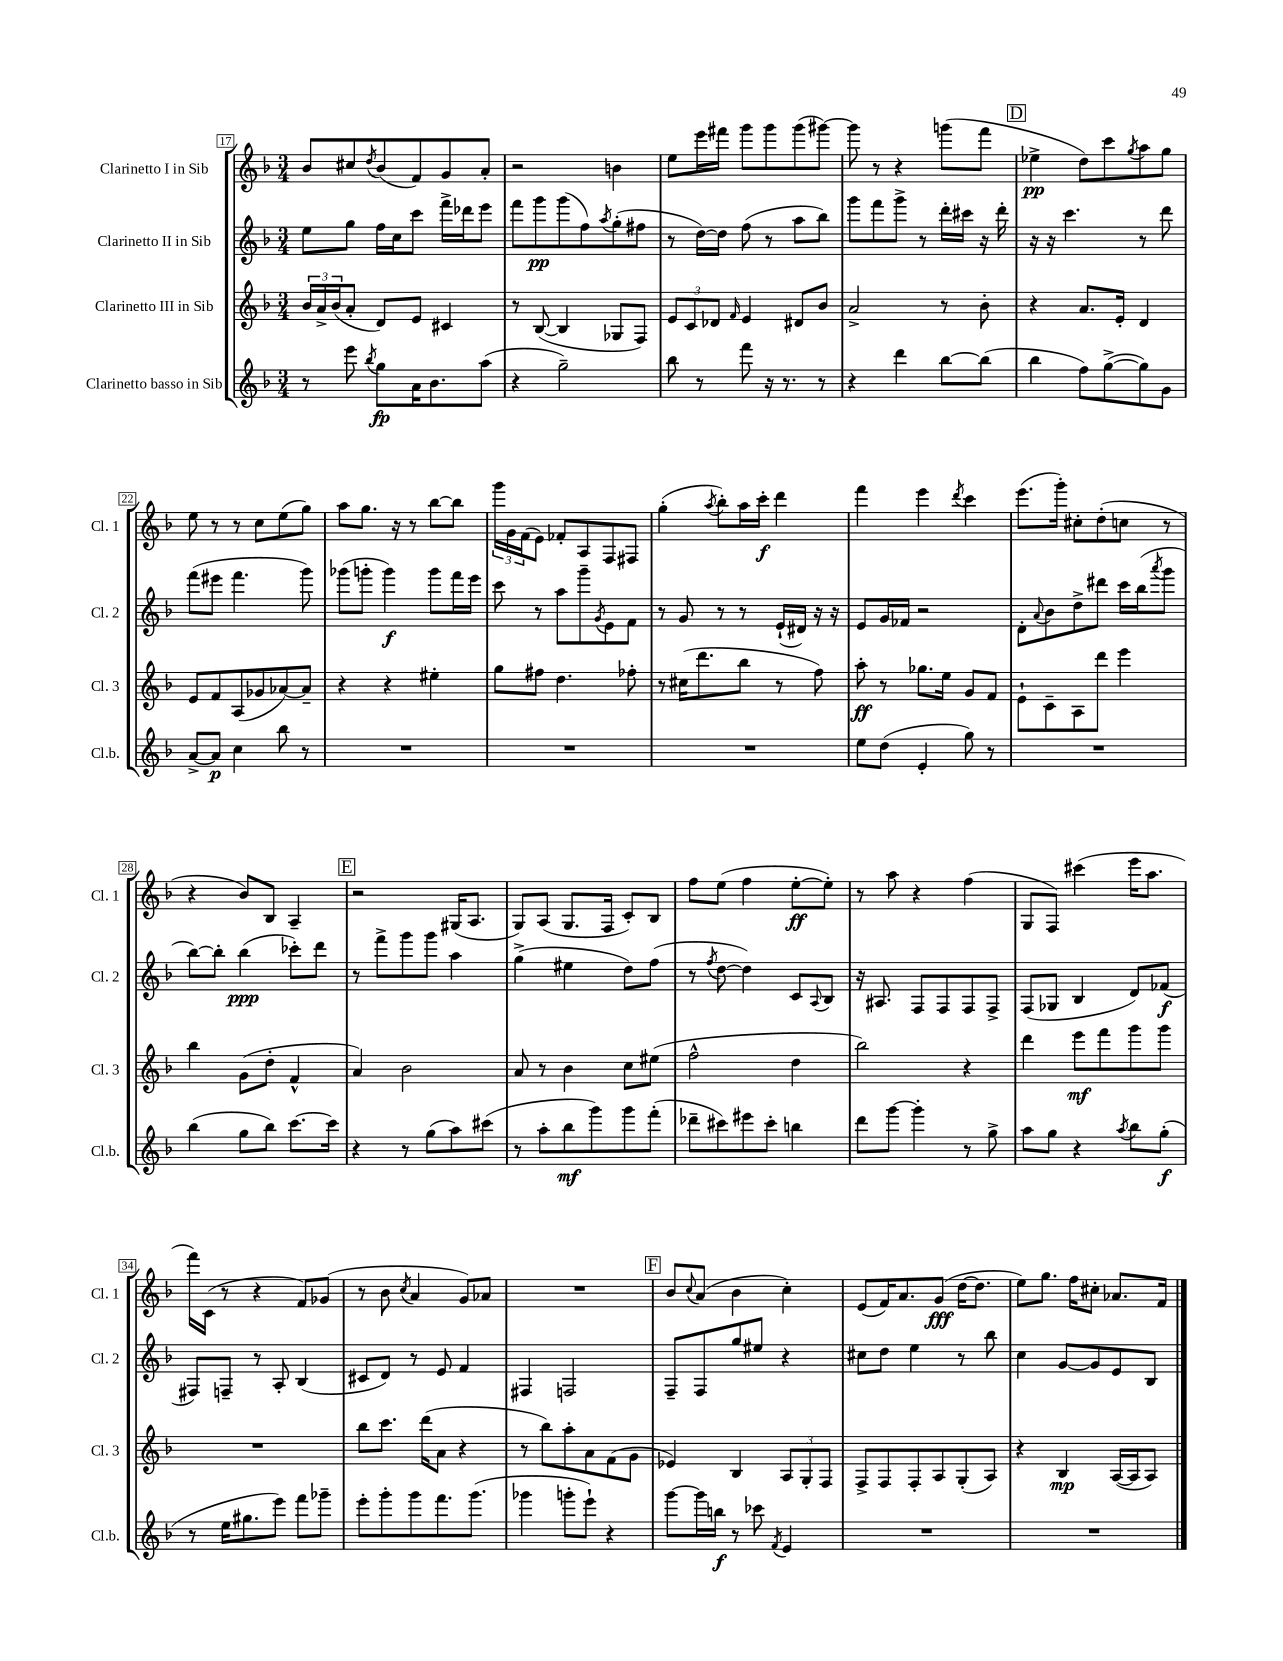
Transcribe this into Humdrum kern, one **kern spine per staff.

**kern	**kern	**kern	**kern
*staff4	*staff3	*staff2	*staff1
*clefG2	*clefG2	*clefG2	*clefG2
*k[b-]	*k[b-]	*k[b-]	*k[b-]
*M3/4	*M3/4	*M3/4	*M3/4
8r	24b-	8ee	8b-
.	24a^	.	.
.	(24b-	.	.
8eee	8a'	8gg	8cc#
8qbb-	.	.	8qdd
8gg	8d)	16ff	(8b-
.	.	16cc	.
16a	8e	8ccc	8f)
8.b-	.	.	.
.	4c#	16fff^	8g
.	.	16ddd-	.
(8aa	.	8eee	8a'
=	=	=	=
4r	8r	8fff	2r
.	([8B-	8ggg	.
2gg~)	4B-]	(8ggg	.
.	.	8ff)	.
.	.	8qaa	.
.	8G-	(8gg'	4b
.	8F)	8ff#	.
=	=	=	=
8bb-	12e	8r	8ee
.	12c	.	.
8r	.	[16dd)	16eee
.	12d-	.	.
.	.	16dd]	16fff#
.	16qqf	.	.
8fff	4e	(8ff	8ggg
16r	.	8r	8ggg
8.r	.	.	.
.	8d#	8aa	(8ggg
8r	8b-	8bb-)	[8ggg#)
=	=	=	=
4r	2a^	8ggg	8ggg#]
.	.	8fff	8r
4ddd	.	8ggg^	4r
.	.	8r	.
[8bb-	8r	16ddd'	(8ggg
.	.	16ccc#	.
(8bb-]	8b-'	16r	8fff
.	.	16ddd'	.
=	=	=	=
4bb-	4r	16r	4ee-^
.	.	16r	.
.	.	4.ccc	.
8ff)	8.a	.	8dd)
([8gg^	.	.	8ccc
.	16e'	.	.
.	.	.	8qgg
8gg])	4d	8r	8aa
8g	.	8ddd	8gg
=	=	=	=
[8a^	8e	(8fff	8ee
8a]	8f	8eee#	8r
4cc	(8A	4.fff	8r
.	8g-	.	8cc
8bb-	[8a-)	.	(8ee
8r	8a-~]	8ggg)	8gg)
=	=	=	=
2.r	4r	(8ggg-	8aa
.	.	8ggg'	8.gg
.	4r	4ggg)	.
.	.	.	16r
.	.	.	8r
.	4ee#'	8ggg	[8bb-
.	.	16fff	8bb-]
.	.	16eee	.
=	=	=	=
2.r	8gg	8ccc	24ggg
.	.	.	24g
.	.	.	(24f
.	8ff#	8r	8e)
.	4.dd	8aa	8f-'
.	.	8ggg~	8A
.	.	8qg	.
.	.	8e	8F
.	8ff-'	8f	8F#
=	=	=	=
2.r	8r	8r	(4gg'
.	(16cc#	8g	.
.	8.ddd	.	.
.	.	.	8qaa
.	.	8r	8bb-')
.	8bb-	8r	16aa
.	.	.	16ccc'
.	8r	(16e`	4ddd
.	.	16d#)	.
.	8ff)	16r	.
.	.	16r	.
=	=	=	=
8ee	8aa'	8e	4fff
(8dd	8r	16g	.
.	.	16f-	.
4e'	8.gg-	2r	4eee
.	16ee	.	.
.	.	.	8qddd
8gg)	8g	.	4ccc
8r	8f	.	.
=	=	=	=
2.r	8e`	8d'	(8.eee
.	.	8qqa	.
.	8c~	8b-	.
.	.	.	16ggg')
.	8A	8dd^	8cc#'
.	8ddd	8ddd#	(8dd'
.	4eee	16ccc	8cc
.	.	(16bb-	.
.	.	8qaaa	.
.	.	8ggg	8r
=	=	=	=
(4bb-	4bb-	[8bb-)	4r
.	.	8bb-']	.
8gg	(8g	(4bb-	8b-)
8bb-)	8dd'	.	8B-
[8.ccc	4f^^	8ccc-')	4A~
.	.	8ddd	.
16ccc]	.	.	.
=	=	=	=
4r	4a)	8r	2r
.	.	8fff^	.
8r	2b-	8ggg	.
(8gg	.	8ggg	.
8aa)	.	4aa	(16G#
.	.	.	8.A
(8ccc#	.	.	.
=	=	=	=
8r	8a	(4gg^	8G)
8aa'	8r	.	(8A
8bb-	4b-	4ee#	8.G
8ggg)	.	.	.
.	.	.	16F
8ggg	8cc	8dd)	8c')
(8fff'	(8ee#	(8ff	8B-
=	=	=	=
8ddd-~	2ff^^	8r	8ff
.	.	8qff	.
8ccc#)	.	[8dd	(8ee
8eee#	.	4dd])	4ff
8ccc#'	.	.	.
4bb	4dd	8c	[8ee'
.	.	8qqA	.
.	.	8B-	8ee'])
=	=	=	=
8ddd	2bb-)	16r	8r
.	.	8.A#	.
[8ggg	.	.	8aa
4ggg']	.	8F	4r
.	.	8F	.
8r	4r	8F	(4ff
8gg^	.	8F^	.
=	=	=	=
8aa	4ddd	(8F	8G
8gg	.	8G-	8F)
4r	8eee	4B-	(4ccc#
.	8fff	.	.
8qaa	.	.	.
8bb-	8ggg	8d)	16eee
.	.	.	8.aa
(8gg'	8ggg	(8f-	.
=	=	=	=
8r	2.r	8F#)	16fff)
.	.	.	(16c
16ee	.	8F~	8r
8.gg#	.	.	.
.	.	8r	4r
8eee)	.	8A'	.
8fff	.	(4B-	8f)
8ggg-~	.	.	(8g-
=	=	=	=
8eee'	8bb-	8c#	8r
8ggg'	8.ccc	8d)	8b-
.	.	.	8qcc
8ggg	.	8r	4a
.	(16ddd	.	.
8.fff	8a	8e	.
.	4r	4f	8g)
(8.ggg	.	.	.
.	.	.	8a-
=	=	=	=
4ggg-	8r	4F#	2.r
.	8bb-)	.	.
8ggg'	8aa'	2F	.
8eee`)	8a	.	.
4r	(8f	.	.
.	8g	.	.
=	=	=	=
[8ggg	4e-)	8F~	8b-
.	.	.	8qqcc
16ggg]	.	8F	(8a
16bb	.	.	.
8r	4B-	8gg	4b-
8ccc-	.	8ee#	.
8qf	.	.	.
4e	12A	4r	4cc')
.	12G'	.	.
.	12F	.	.
=	=	=	=
2.r	8F^	8cc#	(8e
.	8F	8dd	16f)
.	.	.	8.a
.	8F'	4ee	.
.	8A	.	(8g
.	(8G'	8r	[16dd
.	.	.	8.dd]
.	8A)	8bb-	.
=	=	=	=
2.r	4r	4cc	8ee)
.	.	.	8.gg
.	4B-	[8g	.
.	.	.	16ff
.	.	8g]	8cc#'
.	([16A	8e	8.a-
.	16A]	.	.
.	8A)	8B-	.
.	.	.	16f
==	==	==	==
*-	*-	*-	*-
